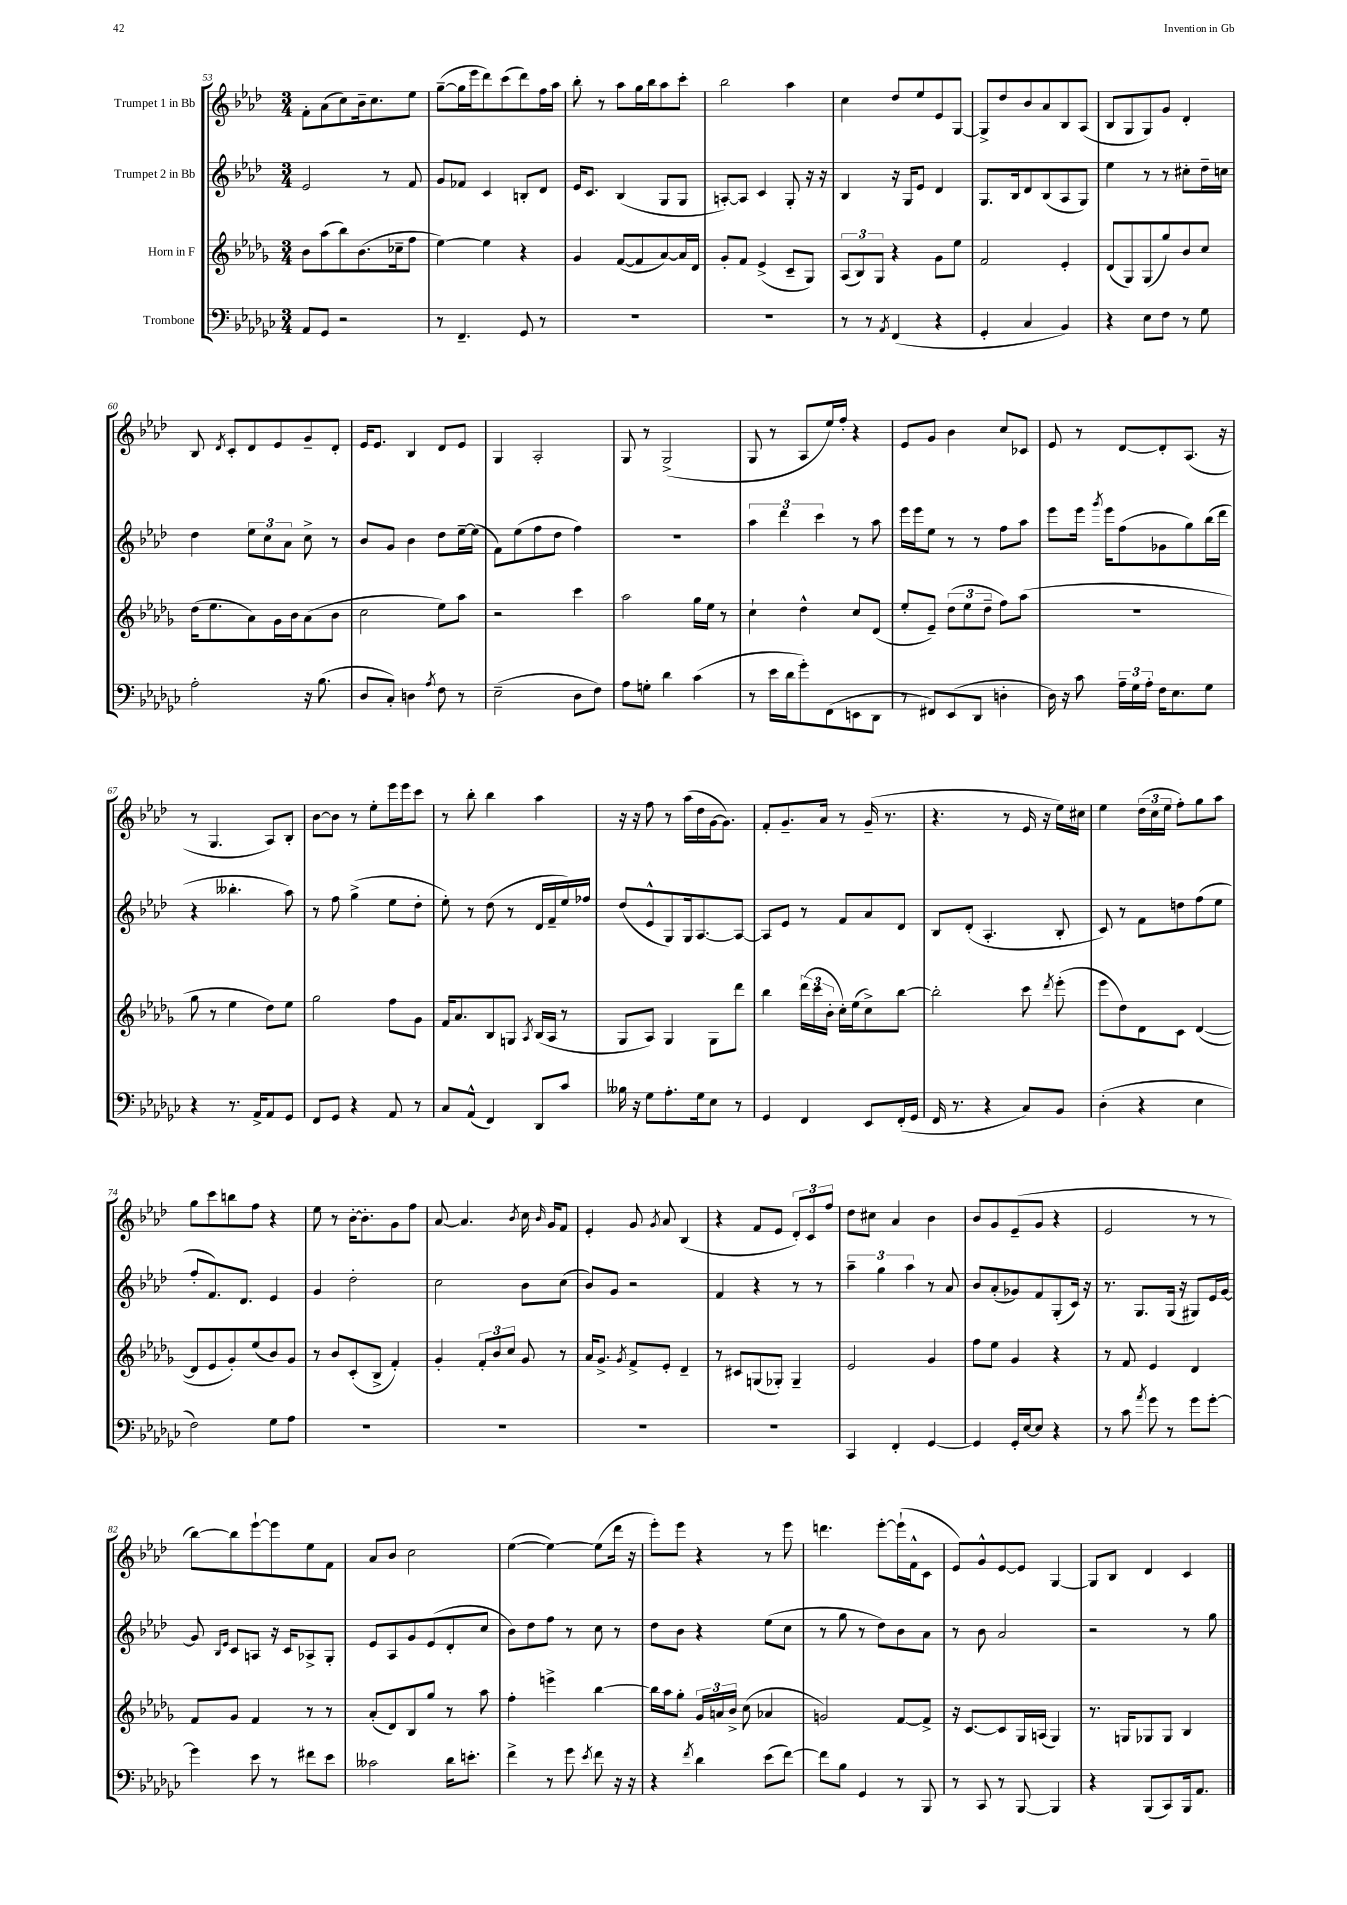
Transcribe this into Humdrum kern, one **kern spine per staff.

**kern	**kern	**kern	**kern
*staff4	*staff3	*staff2	*staff1
*clefF4	*clefG2	*clefG2	*clefG2
*k[b-e-a-d-g-c-]	*k[b-e-a-d-g-]	*k[b-e-a-d-]	*k[b-e-a-d-]
*M3/4	*M3/4	*M3/4	*M3/4
8AA-/L	8b-\L	2e-/	8f'\L
8GG-/J	(8aa-\	.	(8a-\
2r	8bb-\)	.	8cc\)
.	(8.b-\	.	16b-~\k
.	.	.	8.cc\
.	.	8r	.
.	16cc-~\k	.	.
.	8ff\J	8f/	8ee-\J
=	=	=	=
8r	[4ee-\)	8g/L	([8gg~\L
4.FF~/	.	8f-/J	16gg\]L
.	.	.	16eee-\J
.	4ee-\]	4c/	8ddd-\)
.	.	.	(8ccc\
8GG-/	4r	8B'/L	8ddd-\)
8r	.	8d-/J	16ff\L
.	.	.	16aa-\JJ
=	=	=	=
2.r	4g-/	16e-/LK	8bb-'\
.	.	8.c/J	.
.	.	.	8r
.	([8f/L	(4B-/	8aa-\L
.	8f/]	.	16gg\L
.	.	.	16bb-\J
.	[8a-/)	8G/L	8aa-\
.	16a-/]L	8G/J	8ccc'\J
.	16d-/JJ	.	.
=	=	=	=
2.r	8g-'/L	[8A'/L)	2bb-\
.	8f/J	8A/]J	.
.	(4e-^/	4c/	.
.	8c~/L	8G'/	4aa-\
.	8G-/J)	16r	.
.	.	16r	.
=	=	=	=
8r	(12A-/L	4B-/	4cc\
.	12B-/)	.	.
8r	.	.	.
.	12G-/J	.	.
8qAA-/	.	.	.
(4FF/	4r	16r	8dd-/L
.	.	16G/LK	.
.	.	8e-/J	8ee-/
4r	8g-\L	4d-/	8e-/
.	8ee-\J	.	[8G/J
=	=	=	=
4GG-'/	2f/	8.G/L	8G^/]L
.	.	.	8dd-/
.	.	16B-/k	.
4C-/	.	8d-/	8b-/
.	.	(8B-/	8a-/
4BB-/)	4e-'/	8A-/	8B-/
.	.	8G/J)	(8A-/J
=	=	=	=
4r	(8d-/L	4ee-\	8B-/L
.	8G-/)	.	8G/
8E-\L	(8G-/	8r	8G/)
8F\J	8gg-/)	8r	8g/J
8r	8b-/	8cc#'\L	4d-'/
8G-\	8cc/J	16dd-~\L	.
.	.	16cc\JJ	.
=	=	=	=
2A-'\	(16dd-\LK	4dd-\	8B-/
.	8.ee-\	.	.
.	.	.	8qd-/
.	.	.	8c'/L
.	8a-\)	12ee-\L	8d-/
.	.	12cc\	.
.	16g-\L	.	8e-/
.	.	12a-\J	.
.	16b-\J	.	.
16r	(8a-\	8cc^\	8g~/
(8.B-\	.	.	.
.	8b-\J	8r	8d-'/J
=	=	=	=
8D-/L	2cc\	8b-/L	16e-/LK
.	.	.	8.e-/J
8C-'/J)	.	8g/J	.
4D\	.	4b-\	4B-/
8qA-/	.	.	.
8F\	8ee-\L)	8dd-\L	8d-/L
8r	8aa-\J	[16ee-~\L	8e-/J
.	.	(16ee-\]JJ	.
=	=	=	=
(2E-~\	2r	8f\L)	4G/
.	.	(8ee-\	.
.	.	8ff\	2A-'/
.	.	8dd-\J	.
8D-\L	4ccc\	4ff\)	.
8F\J)	.	.	.
=	=	=	=
8A-\L	2aa-\	2.r	8G/
8G'\J	.	.	8r
4d-\	.	.	(2G^/
(4c-\	16gg-\LL	.	.
.	16ee-\JJ	.	.
.	8r	.	.
=	=	=	=
8r	4cc`\	6aa-\	8G/
16e-\LL	.	.	8r
.	.	6ddd-\	.
16d-\J	.	.	.
8g-'\)	4dd-^^\	.	8A-/L
.	.	6ccc\	.
(8FF\	.	.	16ee-/L)
.	.	.	16ff'/JJ
8EE\	8cc/L	8r	4r
8DD-\J	(8d-/J	8aa-\	.
=	=	=	=
8r	8ee-'/L	16eee-\LL	8e-/L
.	.	16eee-\J	.
8FF#/L)	8e-~/J)	8ee-\J	8g/J
(8EE-/	(12dd-\L	8r	4b-\
.	12ee-\	.	.
8DD-/J	.	8r	.
.	12dd-~\J	.	.
4D'\	8ff\L)	8ff\L	8cc/L
.	(8aa-\J	8aa-\J	8c-/J
=	=	=	=
16D-\)	2.r	8eee-\L	8e-/
16r	.	.	.
8c-\	.	16eee-\Jk	8r
.	.	8qggg/	.
.	.	16eee-\LK	.
24A-~\LL	.	(8ff\	[8d-/L
24G-\	.	.	.
24A-'\JJ	.	.	.
16F\LK	.	8g-\	8d-'/]
8.E-\	.	.	.
.	.	8gg\)	(8.A-/J
8G-\J	.	(16bb-\L	.
.	.	16ddd-\JJ	16r
=	=	=	=
4r	8gg-\	4r	8r
.	8r	.	4.G/
8.r	4ee-\	4.bb--'\	.
16AA-^/LK	.	.	.
8AA-/	8dd-\L)	.	8A-/L)
8GG-/J	8ee-\J	8aa-\)	8B-'/J
=	=	=	=
8FF/L	2gg-\	8r	[8b-\L
8GG-/J	.	8ff\	8b-\]J
4r	.	(4gg^\	8r
.	.	.	8ee-'\L
8AA-/	8ff\L	8ee-\L	16eee-\L
.	.	.	16eee-\J
8r	8g-\J	8dd-'\J	8ccc\J
=	=	=	=
8C-/L	16f/LK	8ee-'\)	8r
.	8.a-/	.	.
(8AA-^^/J	.	8r	8bb-'\
4FF/)	8B-/	(8dd-\	4bb-\
.	8G/J	8r	.
.	8qA-/	.	.
8DD-/L	(16B-/LL	16d-/LL	4aa-\
.	16A-/JJ	16f~/	.
8c-/J	8r	16ee-/)	.
.	.	16ff-/JJ	.
=	=	=	=
16B--\	8G-/L	(8dd-/L	16r
16r	.	.	16r
8G-\L	8A-/J)	8e-^^/	8ff\
8.A-'\	4G-/	8G/)	8r
.	.	16G/k	(16aa-\LL
16G-\k	.	[8.A-/	16dd-\
8E-\J	8G-\L	.	[16g\J
.	.	.	8.g\]J)
8r	8ddd-\J	8A-/_J	.
=	=	=	=
4GG-/	4bb-\	8A-/]L	8f'/L
.	.	8e-/J	8.g~/
4FF/	(24ddd-\LL	8r	.
.	24ccc\	.	.
.	.	.	16a-/Jk
.	24b-'\JJ	.	.
.	16cc'\LL)	8f/L	8r
.	(16ee-\J	.	.
8EE-/L	8cc^\)	8a-/	(16g~/
.	.	.	8.r
(16FF'/L	[8bb-\J	8d-/J	.
16GG-/JJ	.	.	.
=	=	=	=
16FF/	2bb-'\]	8B-/L	4.r
8.r	.	.	.
.	.	(8d-'/J	.
4r	.	4.A-'/	.
.	.	.	8r
8C-/L)	8ccc\	.	16e-/
.	.	.	16r
.	8qddd-/	.	.
8BB-/J	(8eee-'\	8B-'/	16ee-\LL)
.	.	.	16cc#\JJ
=	=	=	=
(4D-'\	8eee-\L	8c/)	4ee-\
.	8dd-\)	8r	.
4r	8d-\	8f\L	(24dd-\LL
.	.	.	24cc\
.	.	.	24ee-\JJ
.	8c\J	8dd\	8ff'\L)
4E-\	([4d-/	(8ff\	8gg\
.	.	8ee-\J	8aa-\J
=	=	=	=
2F\)	8d-/]L	8ff'/L	8gg\L
.	8e-/	8.f/)	8ccc\
.	8g-'/)	.	8bb\
.	.	8.d-/J	.
.	(8ee-/	.	8ff\J
8G-\L	8b-/)	4e-/	4r
8A-\J	8g-/J	.	.
=	=	=	=
2.r	8r	4g/	8ee-\
.	8b-/L	.	8r
.	(8c'/	2dd-'\	[16b-'\LK
.	.	.	8.b-'\]
.	8B-^/J	.	.
.	4f'/)	.	8g\
.	.	.	8ff\J
=	=	=	=
2.r	4g-'/	2cc\	[8a-/
.	.	.	4.a-/]
.	12f'/L	.	.
.	12b-/	.	.
.	12cc/J	.	.
.	.	.	8qb-/
.	8g-/	8b-\L	16cc\
.	.	.	16qqb-/
.	.	.	16g/LK
.	8r	(8cc\J	8f/J
=	=	=	=
2.r	16a-/LK	8b-/L)	4e-'/
.	8.g-^/J	.	.
.	.	8g/J	.
.	8qg-/	.	.
.	8f^/L	2r	8g/
.	.	.	8qg/
.	8e-'/J	.	8a-/
.	4d-~/	.	(4B-/
=	=	=	=
2.r	8r	4f/	4r
.	8c#/L	.	.
.	(8G/	4r	8f/L
.	8G-'/J)	.	8e-/J
.	4G-~/	8r	12d-'/L)
.	.	.	12c/
.	.	8r	.
.	.	.	12ff/J
=	=	=	=
4CC-/	2e-/	6aa-~\	8dd-\L
.	.	.	8cc#\J
.	.	6gg\	.
4FF'/	.	.	4a-/
.	.	6aa-\	.
[4GG-/	4g-/	8r	4b-\
.	.	8a-/	.
=	=	=	=
4GG-/]	8ff\L	8b-/L	8b-/L
.	8ee-\J	(8a-'/	8g/
16GG-'/LL	4g-/	8g-/)	(8e-~/
[16E-/J	.	.	.
8E-/]J	.	8f/	8g/J
4r	4r	(8G'/	4r
.	.	16c/Jk)	.
.	.	16r	.
=	=	=	=
8r	8r	8.r	2e-/
8c-\	8f/	.	.
.	.	8.G/L	.
8qa-/	.	.	.
8g-\	4e-/	.	.
8r	.	(16G/Jk	.
.	.	16r	.
8g-\L	4d-/	8G#/L)	8r
[8g-'\J	.	16e-/L	8r
.	.	[16g/JJ	.
=	=	=	=
4g-\]	8f/L	8g/]	[8bb-\L)
.	.	16qqB-/LL	.
.	.	16qqe-/JJ	.
.	8g-/J	8c/L	8bb-\]
8e-\	4f/	8A/J	[8eee-`\
8r	.	16r	8eee-\]
.	.	16c/LK	.
8f#\L	8r	8A-^/	8ee-\
8e-\J	8r	8G'/J	8f\J
=	=	=	=
2c--\	(8a-'/L	8e-/L	8a-/L
.	8d-/)	8A-/	8b-/J
.	8B-/	8g/	2cc\
.	8gg-/J	(8e-/	.
16d-\LK	8r	8d-'/	.
8.e'\J	.	.	.
.	8aa-\	8cc/J	.
=	=	=	=
4f^\	4ff'\	8b-\L)	([4ee-\
.	.	8dd-\	.
8r	4eee^\	8ff\J	4ee-\_)
8g-\	.	8r	.
8qe-/	.	.	.
8f\	[4bb-\	8cc\	(8ee-\]L
16r	.	8r	16ddd-\Jk
16r	.	.	16r
=	=	=	=
4r	16bb-\]LL	8dd-\L	8eee-'\L)
.	16aa-\J	.	.
.	8gg-'\J	8b-\J	8eee-\J
8qf/	.	.	.
4d-\	24g-/LL	4r	4r
.	24a/	.	.
.	24b-^/JJ	.	.
.	(8cc\	.	.
(8e-\L	4a-/	(8ee-\L	8r
[8f\J)	.	8cc\J	8eee-\
=	=	=	=
8f\]L	2g/)	8r	4.ddd\
8B-\J	.	8gg\	.
4GG-/	.	8r	.
.	.	8dd-\L)	[8eee-'\L
8r	[8f/L	8b-\	(16eee-`\]L
.	.	.	16f^^\J
8BBB-/	8f^/]J	8a-\J	8c\J
=	=	=	=
8r	16r	8r	8e-/L)
.	[8.c/L	.	.
8CC-/	.	8b-\	8g^^/
8r	8c/]	2a-/	[8e-/
[8BBB-/	16G-/L	.	8e-/]J
.	(16A/JJ	.	.
4BBB-/]	4G-/)	.	[4G/
=	=	=	=
4r	8.r	2r	8G/]L
.	.	.	8B-/J
.	16G/LK	.	.
(8BBB-/L	8G-/	.	4d-/
8CC-/)	8G-/J	.	.
16BBB-/k	4B-/	8r	4c/
8.AA-/J	.	.	.
.	.	8gg\	.
==	==	==	==
*-	*-	*-	*-
